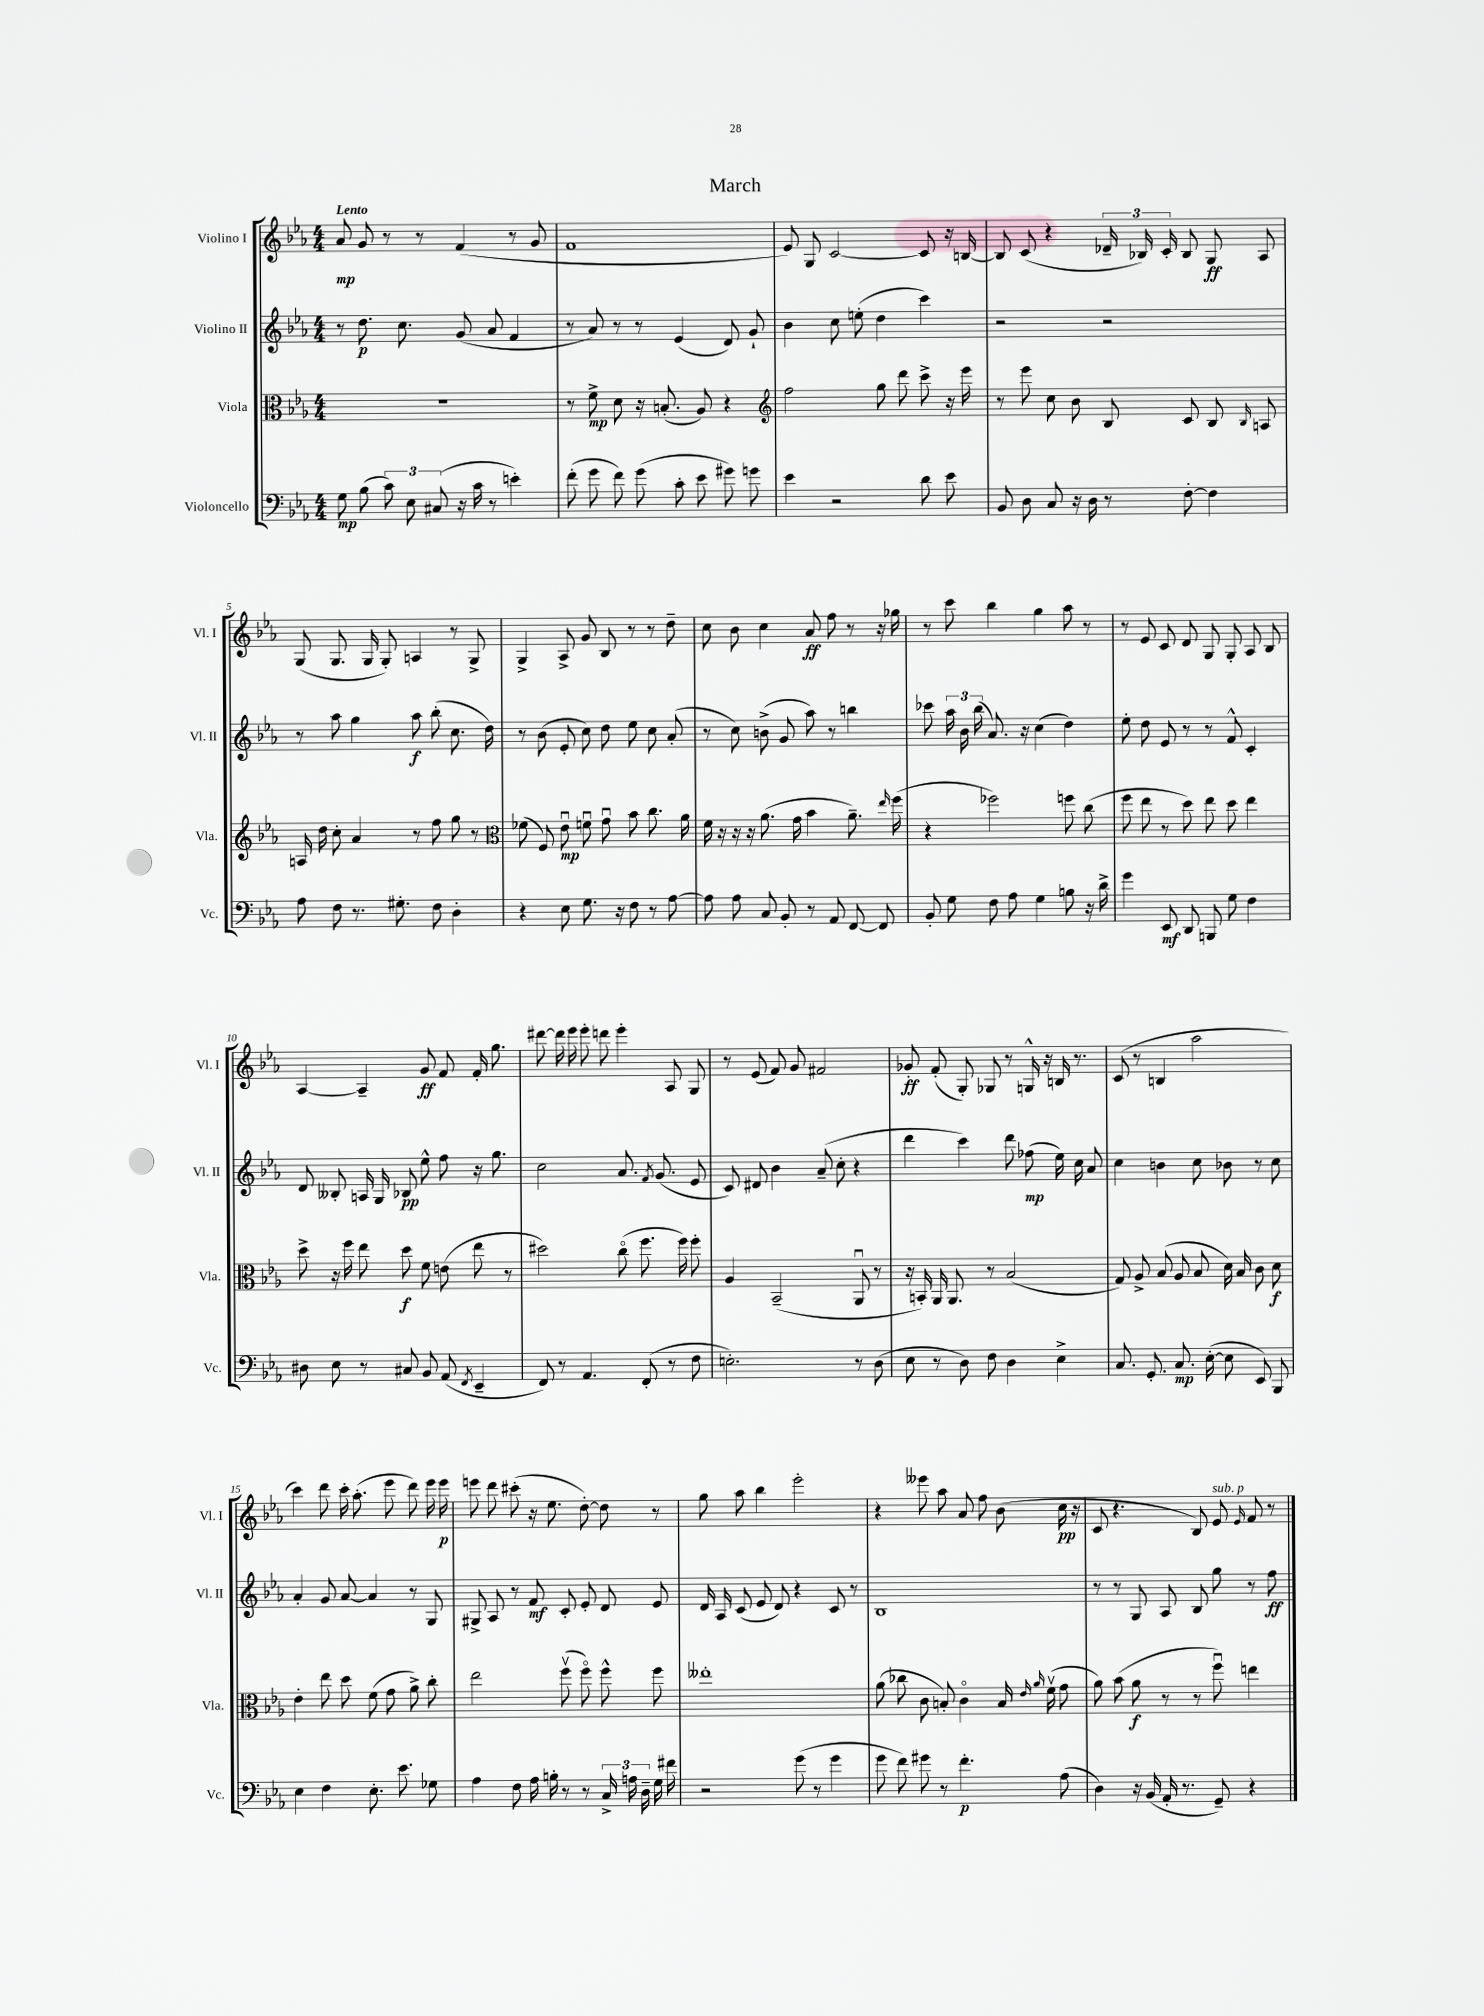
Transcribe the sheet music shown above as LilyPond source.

\header { title = "March" }
<<
\new StaffGroup <<
\new Staff = "s0" \with { instrumentName = "Violino I" shortInstrumentName = "Vl. I" } {
    \clef treble \key ees \major \numericTimeSignature \time 4/4 \tempo "Lento"
    \autoBeamOff aes'8\mp g'8 r8 r8 f'4( r8 g'8 |
    f'1 |
    ees'8) g8 c'2~ c'8 r16 b16~ |
    b8 c'8( r4 \tuplet 3/2 { des'16-- bes16) c'16-. } bes8 g8\ff aes8 |
    g8( g8. g16 g8-.) a4 r8 g8-> |
    g4-> aes8-> g'8 bes8 r8 r8 d''8-- |
    c''8 bes'8 c''4 aes'8\ff f''8 r8 r16 ges''16 |
    r8 c'''8 bes''4 g''4 aes''8 r8 |
    r8 ees'8 c'8 d'8 g8 g8-. aes8 bes8 |
    aes4~ aes4-- g'8\ff f'8 f'16-. g''8. |
    dis'''8~ dis'''16 ees'''16 ees'''8-. d'''8 ees'''4-. aes8 g8 |
    r8 ees'8( f'8) g'8 fis'2 |
    ges'8-.\ff f'8-.( g8-.) ges8 r8 g16-^ r16 b16 r8. |
    c'8( r8 b4 aes''2 |
    c'''4) d'''8 c'''16-. aes''8.-.( ees'''8 d'''8) ees'''16 ees'''16\p |
    e'''8 d'''8 cis'''8-.( r16 ees''8. d''8~-.) d''8 r8 |
    g''8 aes''8 bes''4 ees'''2-. |
    r4 eeses'''8 aes''8 aes'8 f''8 bes'8( c''16\pp r16 |
    c'8 r4. bes8) ees'8^\markup { \italic "sub. p" } \grace { ees'16 } f'8 r8 \bar "|." |
}
\new Staff = "s1" \with { instrumentName = "Violino II" shortInstrumentName = "Vl. II" } {
    \clef treble \key ees \major \numericTimeSignature \time 4/4
    \autoBeamOff r8 d''8.\p c''8. g'8( aes'8 f'4 |
    r8 aes'8) r8 r8 ees'4( d'8) g'8-! |
    bes'4 c''8 e''8-.( d''4 c'''4) |
    r2 r2 |
    r8 aes''8 g''4 aes''8\f bes''8-.( c''8. d''16) |
    r8 bes'8( ees'8-. c''8) d''8 ees''8 c''8 aes'8-.( |
    r8 c''8) b'8->( g'8 aes''8) r8 b''4 |
    ces'''8 \tuplet 3/2 { aes''16 bes'16 bes''16( } aes'8.) r16 c''4( d''4) |
    ees''8-. d''8 ees'8 r8 r8 f'8-^ c'4-. |
    d'8 beses8-. a16 g16 bes8\pp ees''8-^ f''8 r16 g''8. |
    c''2 aes'8. \acciaccatura { f'8 } g'8.( ees'8 |
    c'8) dis'8 bes'4 aes'8--( c''8-. r4 |
    d'''4 c'''4) d'''8 fes''8\mp( ees''16) c''16 aes'8 |
    c''4 b'4 c''8 bes'8 r8 c''8 |
    aes'4-. g'8 aes'8~ aes'4 r8 g8 |
    gis8-> aes8 r8 f'8\mf c'8-. ees'8-. d'8 ees'8 |
    d'16 aes16 c'8( ees'8 d'8) r4 c'8 r8 |
    bes1 |
    r8 r8 g8 aes8 bes8 g''8 r8 f''8\ff \bar "|." |
}
\new Staff = "s2" \with { instrumentName = "Viola" shortInstrumentName = "Vla." } {
    \clef alto \key ees \major \numericTimeSignature \time 4/4
    \autoBeamOff R1 |
    r8 f'8->\mp d'8 r16 b8.-.( aes8) r4 |
    \clef treble f''2 g''8 d'''8 c'''8-> r16 ees'''16 |
    r8 ees'''8 c''8 bes'8 bes8 c'8 bes8 \grace { bes16 } a8 |
    a16 d''16 c''8-. aes'4 r8 f''8 g''8 r8 |
    \clef alto fes'8( f8) ees'8\downbow\mp f'8\downbow g'8\downbow bes'8 c''8. aes'16 |
    f'16 r16 r16 r16 aes'8.( g'16 bes'4 aes'8.--) \grace { ees''16 } f''16( |
    r4 fes''2) f''8 c''8( |
    f''8 ees''8 r8 d''8) ees''8 d''8 ees''4 |
    d''8-> r16 f''16 ees''8 d''8\f f'8 e'8( ees''8 r8 |
    dis''2) c''8\flageolet( f''8. f''16) f''8-. |
    aes4 bes,2--( aes,8\downbow r8 |
    r16 b,16-.) aes,16 aes,8. r8 bes2( |
    g8) aes8-> bes8( aes8 bes8 d'16) bes16 c'8 d'8\f |
    ees'4-. ees''8 d''8 f'8( g'8 aes'8->) c''8-. |
    ees''2 f''8\upbow( f''8\flageolet) f''8-^ f''8 |
    eeses''1-. |
    aes'8( ces''8 c'8 b8-.) c'4\flageolet b16 \grace { ees'16 aes'16 } f'16\upbow( g'8 |
    aes'8) bes'8( aes'8\f r8 r8 f''8\downbow) e''4 \bar "|." |
}
\new Staff = "s3" \with { instrumentName = "Violoncello" shortInstrumentName = "Vc." } {
    \clef bass \key ees \major \numericTimeSignature \time 4/4
    \autoBeamOff g8\mp bes8( \tuplet 3/2 { c'8) ees8 cis8( } r16 c'16 r8 e'4-.) |
    f'8-.( g'8 f'8) g'8( c'8-. ees'8 gis'8) g'8 |
    ees'4 r2 d'8 ees'8 |
    bes,8 d8 c8 r16 d16 r8 f8~-. f4 |
    aes8 f8 r8. gis8.-. f8 d4-. |
    r4 ees8 g8. r16 f8 r8 aes8~ |
    aes8 aes8 c8 bes,8-. r8 aes,8 f,8~ f,8 |
    bes,8-. g8 f8 aes8 g4 b8 r16 d'16-> |
    g'4 ees,8\mf d,8 b,,8 g8 f4 |
    dis8 ees8 r8 cis8 bes,8 aes,8( \acciaccatura { f,8 } ees,4-- |
    f,8) r8 aes,4. f,8-.( r8 f8 |
    e2.-.) r8 d8( |
    ees8 r8 d8) f8 d4 ees4-> |
    c8. g,8.-. c8.\mp ees16~-.( ees8 ees,8) bes,,8 |
    ees4 f4 ees8.-. ees'8. ges8 |
    aes4 f8 aes16 b16-. r8 r8 \tuplet 3/2 { c16-> a16 d16-- } g16 fis'16 |
    r2 g'8( r8 g'4 |
    g'8 f'8) gis'8 r8 f'4.-.\p aes8( |
    d4) r16 bes,16( aes,16-. r8. g,8--) r4 \bar "|." |
}
>>
>>
